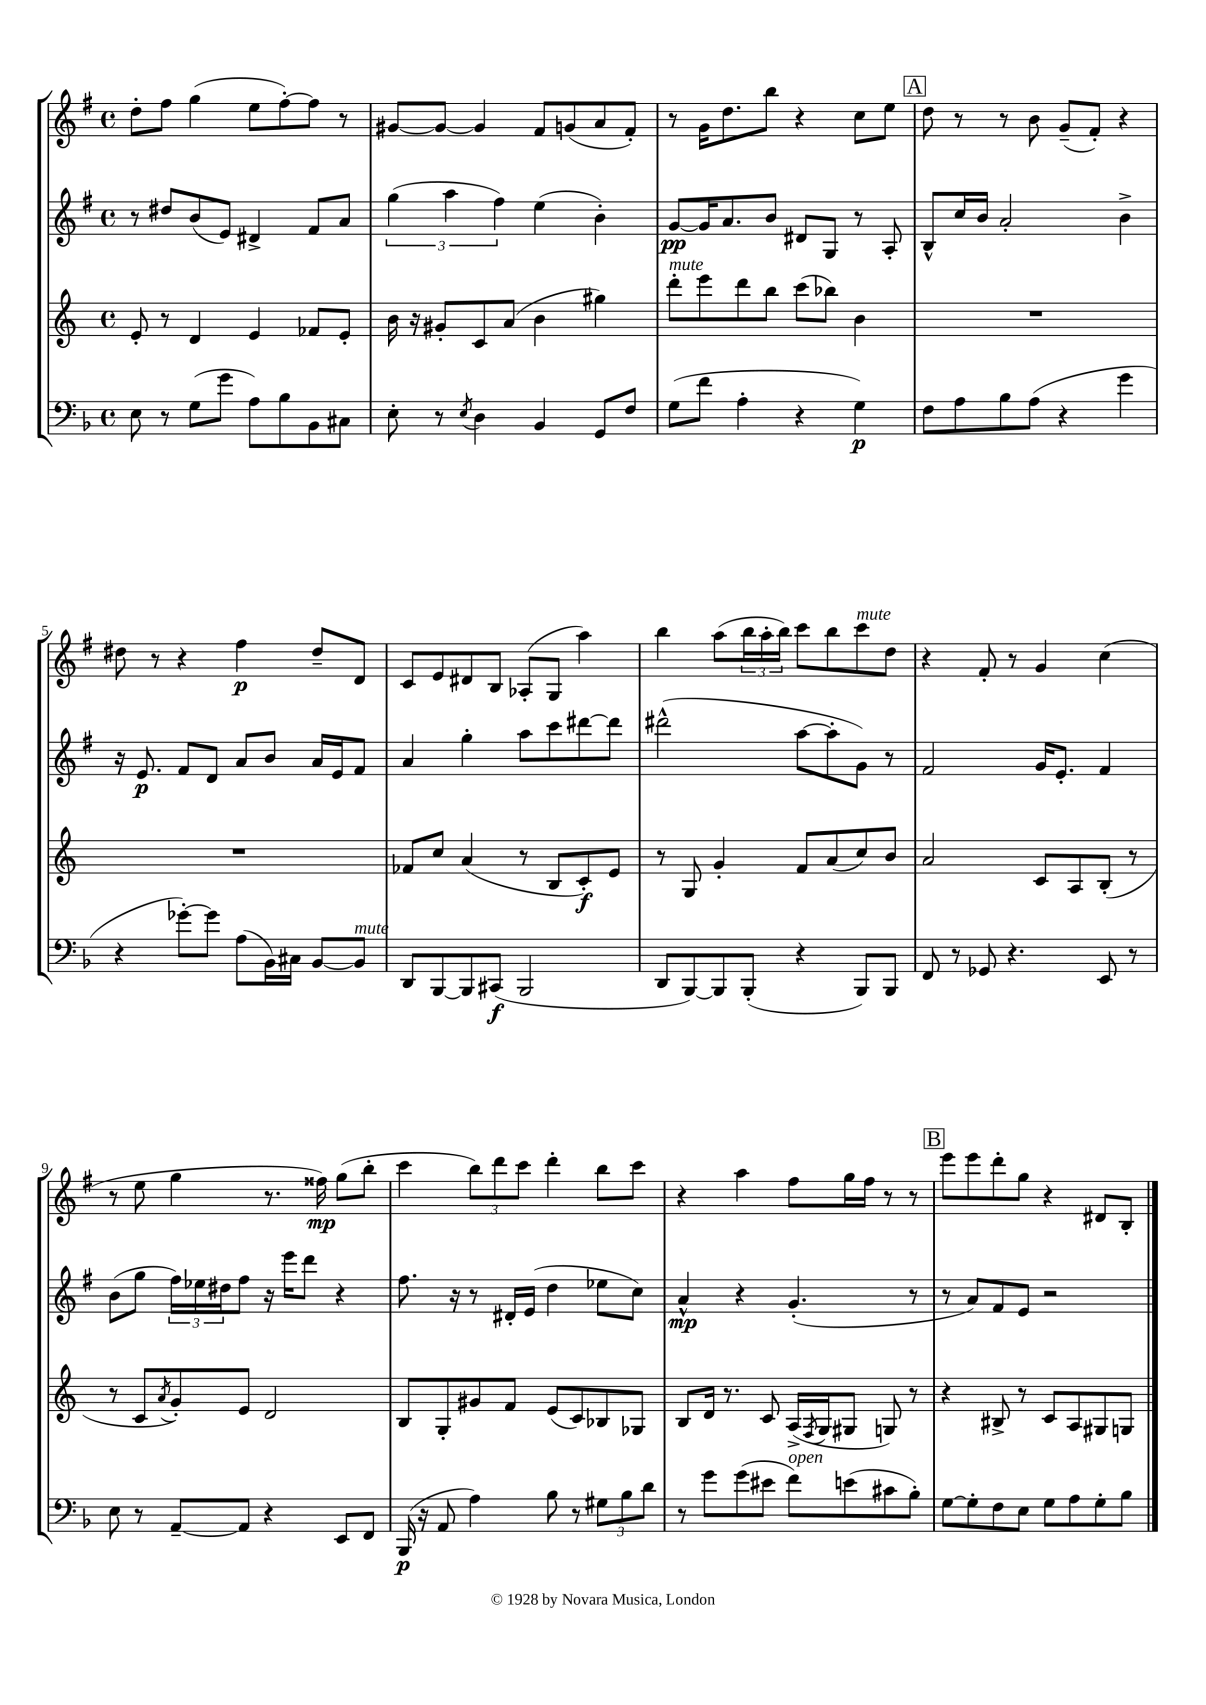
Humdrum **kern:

**kern	**kern	**kern	**kern
*staff4	*staff3	*staff2	*staff1
*clefF4	*clefG2	*clefG2	*clefG2
*k[b-]	*k[]	*k[f#]	*k[f#]
*M4/4	*M4/4	*M4/4	*M4/4
*met(c)	*met(c)	*met(c)	*met(c)
8E\	8e'/	8r	8dd'\L
8r	8r	8dd#/L	8ff#\J
(8G\L	4d/	(8b/	(4gg\
8g\J	.	8e/J)	.
8A\L)	4e/	4d#^/	8ee\L
8B-\	.	.	[8ff#'\)
8BB-\	8f-/L	8f#/L	8ff#\]J
8C#\J	8e'/J	8a/J	8r
=	=	=	=
8E'\	16b\	(6gg\	[8g#/L
.	16r	.	.
8r	8g#'/L	.	8g#/_J
.	.	6aa\	.
8qE/	.	.	.
4D\	8c/	.	4g#/]
.	.	6ff#\)	.
.	(8a/J	.	.
4BB-/	4b\	(4ee\	8f#/L
.	.	.	(8g/
8GG/L	4gg#\)	4b'\)	8a/
8F/J	.	.	8f#'/J)
=	=	=	=
(8G\L	8ddd'\L	[8g/L	8r
8f\J	8eee\	16g/]K	16g\LK
.	.	8.a/	8.dd\
4A'\	8ddd\	.	.
.	8bb\J	8b/J	8bb\J
4r	(8ccc\L	8d#/L	4r
.	8bb-\J)	8G/J	.
4G\)	4b\	8r	8cc\L
.	.	8A'/	8ee\J
=	=	=	=
8F\L	1r	8B^^/L	8dd\
8A\	.	16cc/L	8r
.	.	16b/JJ	.
8B-\	.	2a'/	8r
(8A\J	.	.	8b\
4r	.	.	(8g~/L
.	.	.	8f#'/J)
4g\	.	4b^\	4r
=	=	=	=
4r	1r	16r	8dd#\
.	.	8.e/	.
.	.	.	8r
[8g-'\L)	.	8f#/L	4r
8g-\]J	.	8d/J	.
(8A\L	.	8a/L	4ff#\
16BB-\L)	.	8b/J	.
16C#\JJ	.	.	.
[8BB-/L	.	16a/LL	8dd#~/L
.	.	16e/J	.
8BB-/]J	.	8f#/J	8d/J
=	=	=	=
8DD/L	8f-/L	4a/	8c/L
[8BBB-/	8cc/J	.	8e/
8BBB-/]	(4a/	4gg'\	8d#/
(8CC#/J	.	.	8B/J
2BBB-/	8r	8aa\L	(8A-'/L
.	8B/L	8ccc\	8G/J
.	8c'/)	[8ddd#\	4aa\)
.	8e/J	8ddd#\]J	.
=	=	=	=
8DD/L	8r	(2ddd#^^\	4bb\
[8BBB-/)	8G/	.	.
8BBB-/]	4g'/	.	(8aa\L
(8BBB-'/J	.	.	24bb\L
.	.	.	24aa'\
.	.	.	24bb\JJ)
4r	8f/L	[8aa\L	8ccc\L
.	(8a/	8aa'\]	8bb\
8BBB-/L)	8cc/)	8g\J)	8ccc\
8BBB-/J	8b/J	8r	8dd\J
=	=	=	=
8FF/	2a/	2f#/	4r
8r	.	.	.
8GG-/	.	.	8f#'/
4.r	.	.	8r
.	8c/L	16g/LK	4g/
.	.	8.e'/J	.
.	8A/	.	.
8EE/	(8B'/J	4f#/	(4cc\
8r	8r	.	.
=	=	=	=
8E\	8r	(8b\L	8r
8r	8c/L	8gg\J	8ee\
.	8qa/	.	.
[8AA~/L	8g'/)	24ff#\LL)	4gg\
.	.	24ee-\	.
.	.	24dd#\J	.
8AA/]J	8e/J	8ff#\J	.
4r	2d/	16r	8.r
.	.	16eee\LK	.
.	.	8ddd\J	.
.	.	.	16ff##\)
8EE/L	.	4r	(8gg\L
8FF/J	.	.	8bb'\J
=	=	=	=
(16BBB-/	8B/L	8.ff#\	4ccc\
16r	.	.	.
8AA/	8G'/	.	.
.	.	16r	.
4A\)	8g#/	8r	12bb\L)
.	.	.	12ddd\
.	8f/J	16d#'/LL	.
.	.	.	12ccc\J
.	.	(16e/JJ	.
8B-\	(8e/L	4dd\	4ddd'\
8r	8c/)	.	.
12G#\L	8B-/	8ee-\L	8bb\L
12B-\	.	.	.
.	8G-/J	8cc\J)	8ccc\J
12d\J	.	.	.
=	=	=	=
8r	8B/L	4a^^/	4r
8g\L	16d/Jk	.	.
.	8.r	.	.
(8g\	.	4r	4aa\
8e#\J	8c/	.	.
8f\L)	(16A^/LL	(4.g'/	8ff#\L
.	8qF/	.	.
.	16G/J	.	.
(8e\	8G#/J	.	16gg\L
.	.	.	16ff#\JJ
8c#\	8G/)	.	8r
8B-'\J)	8r	8r	8r
=	=	=	=
[8G\L	4r	8r	8eee\L
8G'\]	.	8a/L)	8eee\
8F\	8B#^/	8f#/	8ddd'\
8E\J	8r	8e/J	8gg\J
8G\L	8c/L	2r	4r
8A\	8A/	.	.
8G'\	8G#/	.	8d#/L
8B-\J	8G/J	.	8B'/J
==	==	==	==
*-	*-	*-	*-
